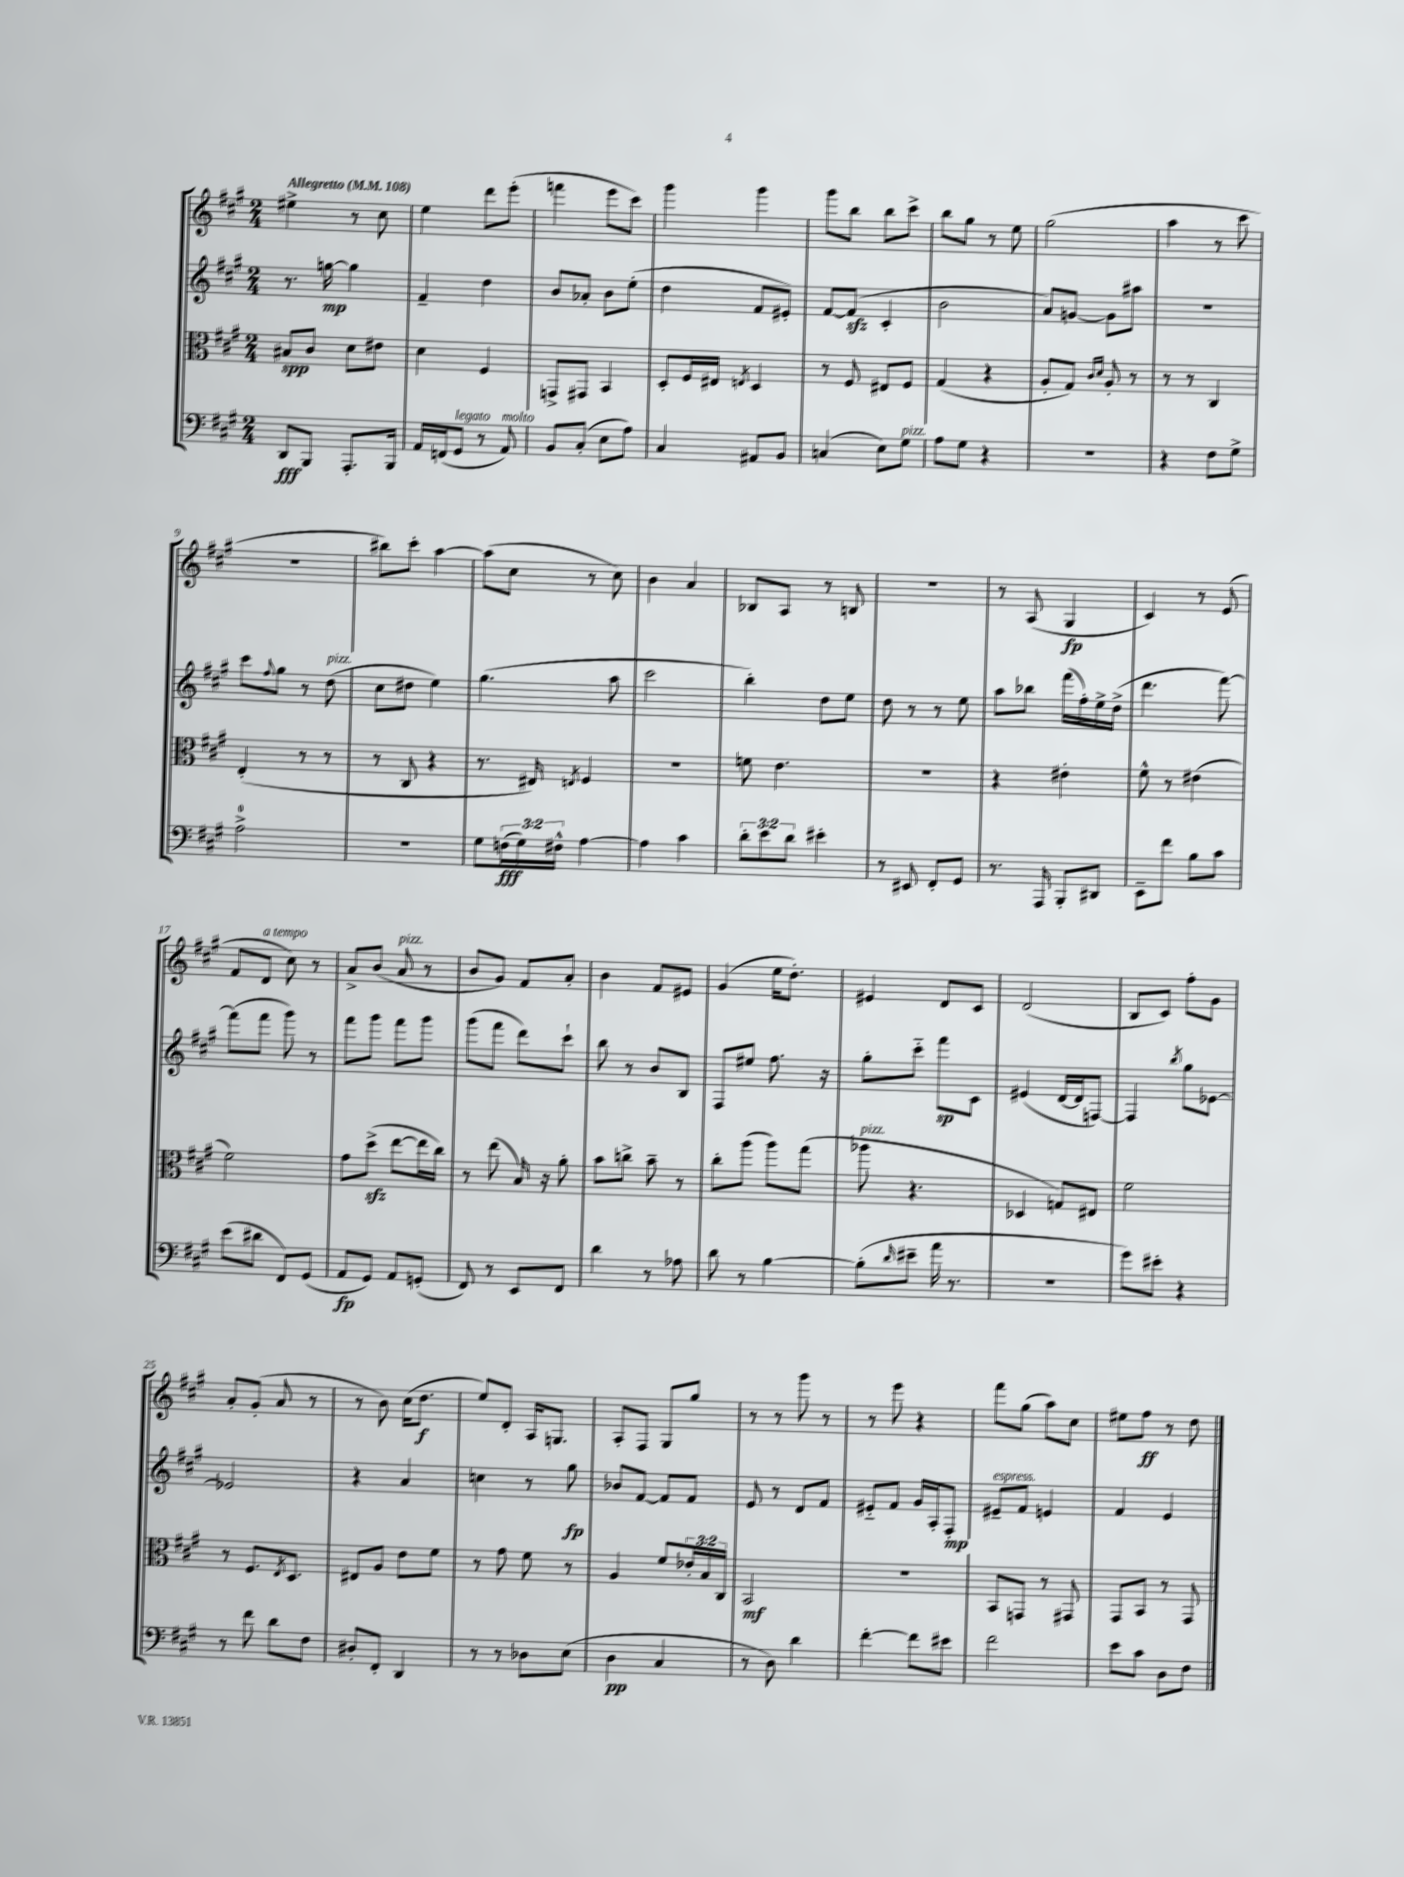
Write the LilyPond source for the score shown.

<<
\new StaffGroup <<
\new Staff = "s0" {
    \clef treble \key a \major \numericTimeSignature \time 2/4 \tempo "Allegretto" 4 = 108
    eis''4-> r8 cis''8 |
    e''4 d'''8 e'''8-.( |
    f'''4 e'''8 cis'''8) |
    gis'''4 gis'''4 |
    gis'''8 b''8 b''8 cis'''8-> |
    b''8 gis''8 r8 e''8 |
    gis''2( |
    a''4 r8 cis'''8 |
    r2 |
    bis''8) cis'''8-. a''4~ |
    a''8( cis''8 r8 cis''8) |
    b'4 a'4 |
    bes8 a8 r8 b8 |
    r2 |
    r8 a8( gis4\fp |
    cis'4) r8 e'8( |
    fis'8 d'8^\markup { \italic "a tempo" } cis''8) r8 |
    a'8-> b'8( a'8^\markup { \italic "pizz." } r8 |
    b'8 gis'8) fis'8 a'8-. |
    b'4 fis'8 eis'8 |
    gis'4( e''16 d''8.-.) |
    eis'4 d'8 cis'8 |
    d'2( |
    b8 cis'8) fis''8-. gis'8 |
    a'8-. gis'8-.( a'8 r8 |
    r8 b'8) cis''16( d''8.\f |
    e''8) d'8-. a16 g8. |
    a8-. fis8 gis8 gis''8 |
    r8 r8 gis'''8 r8 |
    r8 e'''8 r4 |
    fis'''8 gis''8( a''8) cis''8 |
    eis''8 fis''8\ff r8 d''8 \bar "|." |
}
\new Staff = "s1" {
    \clef treble \key a \major \numericTimeSignature \time 2/4
    r8. g''16~\mp g''4 |
    fis'4-- d''4 |
    b'8 aes'8-. b'8 e''8-.( |
    d''4 fis'8 eis'8-.) |
    fis'8~ fis'8\sfz( cis'4-. |
    b'2 |
    a'8) g'8~ g'8 ais''8 |
    r2 |
    cis'''8 \appoggiatura { fis''8 } gis''8 r8 d''8^\markup { \italic "pizz." }( |
    cis''8 dis''8 e''4) |
    gis''4.( a''8 |
    cis'''2 |
    b''4-.) d''8 e''8 |
    d''8 r8 r8 e''8 |
    a''8 bes''8 fis'''16( fis''16-.) e''16-> d''16->( |
    d'''4. fis'''8~) |
    fis'''8( fis'''8 gis'''8) r8 |
    fis'''8 gis'''8 fis'''8 gis'''8 |
    gis'''8( fis'''8 d'''8) cis'''8-! |
    b''8 r8 b'8 b8 |
    fis8 eis''8 fis''8. r16 |
    gis''8-. cis'''8-_ fis'''8\sp cis'8 |
    eis'4( d'16~ d'16 f8~) |
    f4 \acciaccatura { b''8 } gis''8 ees'8~ |
    ees'2 |
    r4 a'4 |
    c''4 r8 gis''8\fp |
    bes'8 fis'8~ fis'8 fis'8 |
    e'8 r8 d'8 fis'8 |
    eis'8-_ fis'8 gis'16 a16-. fis8-.\mp |
    eis'8--^\markup { \italic "espress." } fis'8 e'4 |
    fis'4 e'4 \bar "|." |
}
\new Staff = "s2" {
    \clef alto \key a \major \numericTimeSignature \time 2/4 \override Staff.TupletNumber.text = #tuplet-number::calc-fraction-text
    bis8\spp cis'8 d'8 eis'8 |
    d'4 fis4 |
    g,8-> gis,8 b,4 |
    d8-. fis16 eis16 \acciaccatura { e8 } d4 |
    r8 fis8 eis8 fis8 |
    gis4( r4 |
    a8-. gis8) \grace { cis'16 d'16 } a8-. r8 |
    r8 r8 cis4 |
    e4-.( r8 r8 |
    r8 cis8 r4 |
    r8. eis16) \acciaccatura { e8 } fis4 |
    R2 |
    f'8 e'4. |
    R2 |
    r4 eis'4-. |
    fis'8-^ r8 eis'4( |
    fis'2) |
    gis'8 d''8->\sfz( e''8~ e''16 cis''16) |
    r8 e''8( b16) r16 a'8-. |
    b'8 c''8-> b'8-- r8 |
    cis''8-. a''8( a''8) gis''8( |
    aes''8^\markup { \italic "pizz." } r4. |
    des4 g8) eis8 |
    fis'2 |
    r8 fis8. \acciaccatura { e8 } d8. |
    eis8 a8 e'8 fis'8 |
    r8 gis'8 fis'8 r8 |
    a4 fis'8 \tuplet 3/2 { ees'16-. b16 cis16 } |
    b,2\mf |
    R2 |
    b,8 g,8 r8 gis,8 |
    gis,8 b,8 r8 gis,8 \bar "|." |
}
\new Staff = "s3" {
    \clef bass \key a \major \numericTimeSignature \time 2/4 \override Staff.TupletNumber.text = #tuplet-number::calc-fraction-text
    d,8\fff b,,8 a,,8.-. b,,16 |
    a,16 f,16( gis,8^\markup { \italic "legato" } r8 a,8^\markup { \italic "molto" }) |
    b,8 cis8-.( e8 a8) |
    cis4 ais,8 b,8 |
    c4( e8) gis8^\markup { \italic "pizz." } |
    a8 gis8 r4 |
    R2 |
    r4 fis8 gis8-> |
    a2-0-> |
    r2 |
    gis8 \tuplet 3/2 { f16\fff( gis16) fis16-^ } a4~ |
    a4 cis'4 |
    \tuplet 3/2 { d'8-. e'8 d'8 } eis'4-. |
    r8 eis,8 fis,8-. gis,8 |
    r8. a,,16 b,,8-. dis,8 |
    e,8-- fis'8 b8 cis'8 |
    e'8( dis'8 fis,8) gis,8( |
    a,8\fp gis,8) a,8 g,8-.( |
    fis,8) r8 e,8 fis,8 |
    d'4 r8 aes8 |
    d'8 r8 b4~ |
    b8-.( \grace { d'16 } eis'8-- a'16 r8. |
    R2 |
    gis'8) eis'8-. r4 |
    r8 fis'8 d'8 fis8 |
    dis8-. fis,8-. d,4 |
    r8 r8 des8 e8( |
    d4\pp cis4 |
    r8 d8) d'4 |
    fis'4~-. fis'8 eis'8 |
    fis'2 |
    e'8 cis'8 d8 fis8 \bar "|." |
}
>>
>>
